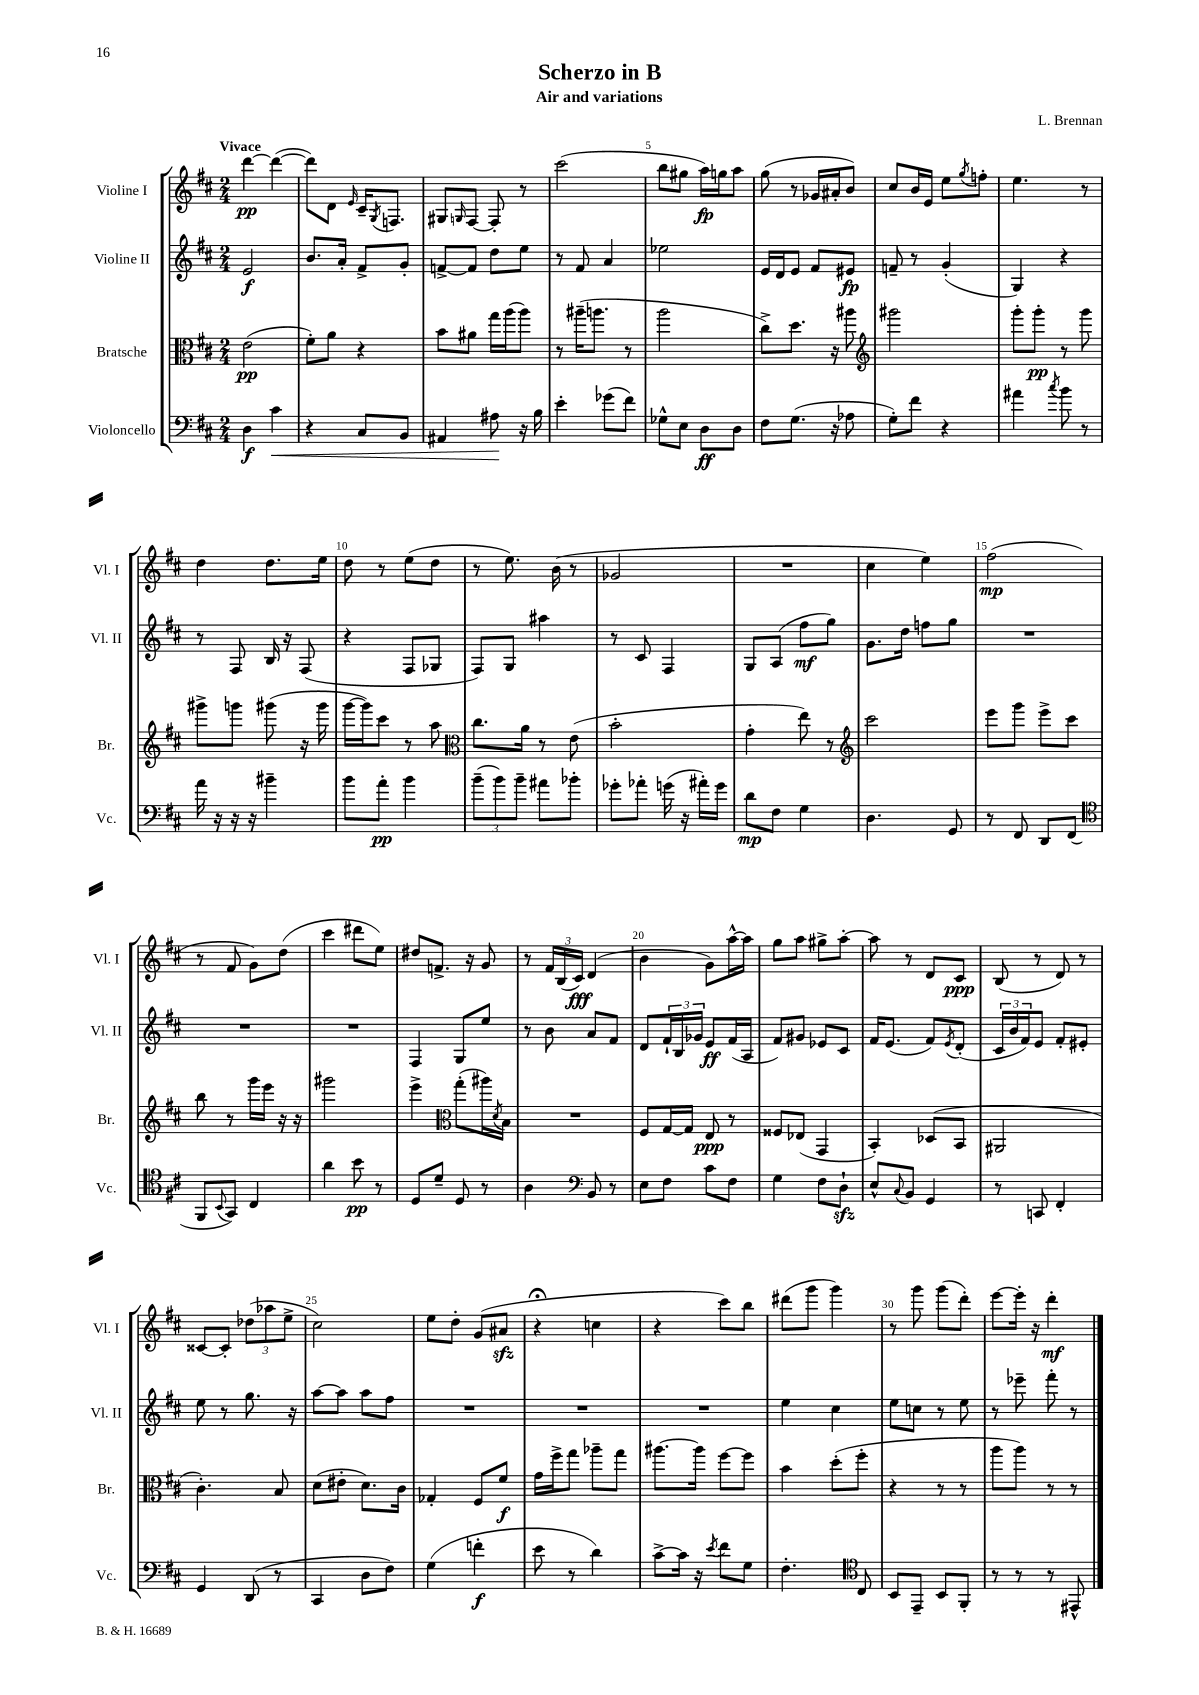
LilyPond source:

\header { title = "Scherzo in B" composer = "L. Brennan" subtitle = "Air and variations" }
<<
\new StaffGroup <<
\new Staff = "s0" \with { instrumentName = "Violine I" shortInstrumentName = "Vl. I" } {
    \clef treble \key d \major \numericTimeSignature \time 2/4 \tempo "Vivace"
    d'''4~\pp d'''4~( |
    d'''8) d'8 \grace { e'16 } cis'16-- \acciaccatura { g8 } f8. |
    gis8 \grace { g16 } fis8~ fis8-. r8 |
    cis'''2( |
    b''8 gis''8 a''16\fp) g''16 a''8 |
    g''8( r8 ges'16 ais'16-. b'8) |
    cis''8 b'16 e'16 e''8 \acciaccatura { g''8 } f''8-. |
    e''4. r8 |
    d''4 d''8. e''16 |
    d''8 r8 e''8( d''8 |
    r8 e''8.) b'16( r8 |
    ges'2 |
    R2 |
    cis''4 e''4) |
    fis''2\mp( |
    r8 fis'8 g'8) d''8( |
    cis'''4 dis'''8 e''8) |
    dis''8 f'8.-> r16 g'8 |
    r8 \tuplet 3/2 { fis'16 b16( cis'16\fff) } d'4( |
    b'4 g'8) a''16~-^ a''16 |
    g''8 a''8 gis''8-> a''8~-. |
    a''8 r8 d'8 cis'8\ppp |
    b8( r8 d'8) r8 |
    cisis'8~ cisis'8-. \tuplet 3/2 { des''8( aes''8 e''8-> } |
    cis''2) |
    e''8 d''8-. g'8( ais'8\sfz |
    r4\fermata c''4 |
    r4 cis'''8) b''8 |
    dis'''8( g'''8 g'''4) |
    r8 g'''8 g'''8( d'''8-.) |
    e'''8~ e'''16-. r16 d'''4-.\mf \bar "|." |
}
\new Staff = "s1" \with { instrumentName = "Violine II" shortInstrumentName = "Vl. II" } {
    \clef treble \key d \major \numericTimeSignature \time 2/4
    e'2\f |
    b'8. a'16-. fis'8-> g'8-. |
    f'8~-> f'8 d''8 e''8 |
    r8 fis'8 a'4 |
    ees''2 |
    e'16 d'16 e'8 fis'8 eis'8\fp |
    f'8-- r8 g'4-.( |
    g4) r4 |
    r8 fis8 b16 r16 fis8( |
    r4 fis8 ges8 |
    fis8) g8 ais''4 |
    r8 cis'8 fis4 |
    g8 a8( fis''8\mf g''8) |
    g'8. d''16 f''8 g''8 |
    R2 |
    R2 |
    R2 |
    fis4 g8 e''8 |
    r8 b'8 a'8 fis'8 |
    d'8 \tuplet 3/2 { fis'16-! b16 ges'16 } e'8\ff fis'16( a16 |
    fis'8) gis'8 ees'8 cis'8 |
    fis'16 e'8.( fis'8) \acciaccatura { e'8 } d'8-.( |
    \tuplet 3/2 { cis'16 b'16 fis'16) } e'8 fis'8-. eis'8-. |
    e''8 r8 g''8. r16 |
    a''8~ a''8 a''8 fis''8 |
    R2 |
    R2 |
    R2 |
    e''4 cis''4 |
    e''8 c''8 r8 e''8 |
    r8 ees'''8-- fis'''8-. r8 \bar "|." |
}
\new Staff = "s2" \with { instrumentName = "Bratsche" shortInstrumentName = "Br." } {
    \clef alto \key d \major \numericTimeSignature \time 2/4
    e'2\pp( |
    fis'8-.) a'8 r4 |
    b'8 ais'8 g''16 a''16( a''8) |
    r8 ais''16--( a''8. r8 |
    a''2 |
    cis''8->) d''8. r16 ais''8 |
    \clef treble gis'''2 |
    g'''8-. g'''8-.\pp r8 g'''8 |
    gis'''8-> g'''8 gis'''8( r16 gis'''16 |
    g'''16~ g'''16) cis'''8 r8 a''8 |
    \clef alto cis''8. a'16 r8 e'8( |
    b'2-. |
    g'4-. e''8) r8 |
    \clef treble cis'''2 |
    e'''8 g'''8 e'''8-> cis'''8 |
    b''8 r8 g'''16 e'''16 r16 r16 |
    gis'''2 |
    e'''4-> \clef alto g''8-.( ais''16) \acciaccatura { d'8 } b16 |
    R2 |
    fis8 g16~ g16 e8\ppp r8 |
    fisis8 ees8( g,4 |
    b,4-.) des8( b,8 |
    ais,2 |
    cis'4.-.) b8 |
    d'8( eis'8-. d'8.) cis'16 |
    ges4-. fis8 fis'8\f |
    g'16 fis''16-> g''8 aes''8-- g''8 |
    ais''8.~ ais''16 fis''8~ fis''8 |
    b'4 d''8-.( fis''8-. |
    r4 r8 r8 |
    a''8 a''8) r8 r8 \bar "|." |
}
\new Staff = "s3" \with { instrumentName = "Violoncello" shortInstrumentName = "Vc." } {
    \clef bass \key d \major \numericTimeSignature \time 2/4
    d4\f cis'4\< |
    r4 cis8 b,8 |
    ais,4 ais8\! r16 b16 |
    e'4-. ges'8( fis'8) |
    ges8-^ e8 d8\ff d8 |
    fis8 g8.( r16 aes8 |
    g8-.) fis'8 r4 |
    ais'4 \acciaccatura { cis''8 } b'8 r8 |
    a'16 r16 r16 r16 bis'4-- |
    b'8 a'8-.\pp b'4 |
    \tuplet 3/2 { b'8--( b'8) b'8-- } ais'8 bes'8-. |
    ges'8-. aes'8-. g'16( r16 ais'16-.) g'16 |
    d'8\mp fis8 g4 |
    d4. g,8 |
    r8 fis,8 d,8 fis,8( |
    \clef tenor fis,8 \appoggiatura { b,8 } g,8) cis4 |
    a'4 b'8\pp r8 |
    d8 d'8-- d8 r8 |
    a4 \clef bass b,8 r8 |
    e8 fis8 cis'8 fis8 |
    g4 fis8 d8-!\sfz |
    e8-^ \appoggiatura { cis8 } b,8 g,4 |
    r8 c,8 fis,4-. |
    g,4 d,8( r8 |
    cis,4 d8 fis8) |
    g4( f'4-.\f |
    e'8 r8 d'4) |
    cis'8~-> cis'16 r16 \acciaccatura { e'8 } fis'8 g8 |
    fis4.-. \clef tenor cis8 |
    b,8 e,8-- b,8 fis,8-. |
    r8 r8 r8 eis,8-^ \bar "|." |
}
>>
>>
\layout { \context { \Score \override BarNumber.break-visibility = ##(#f #t #t) barNumberVisibility = #(every-nth-bar-number-visible 5) } }
